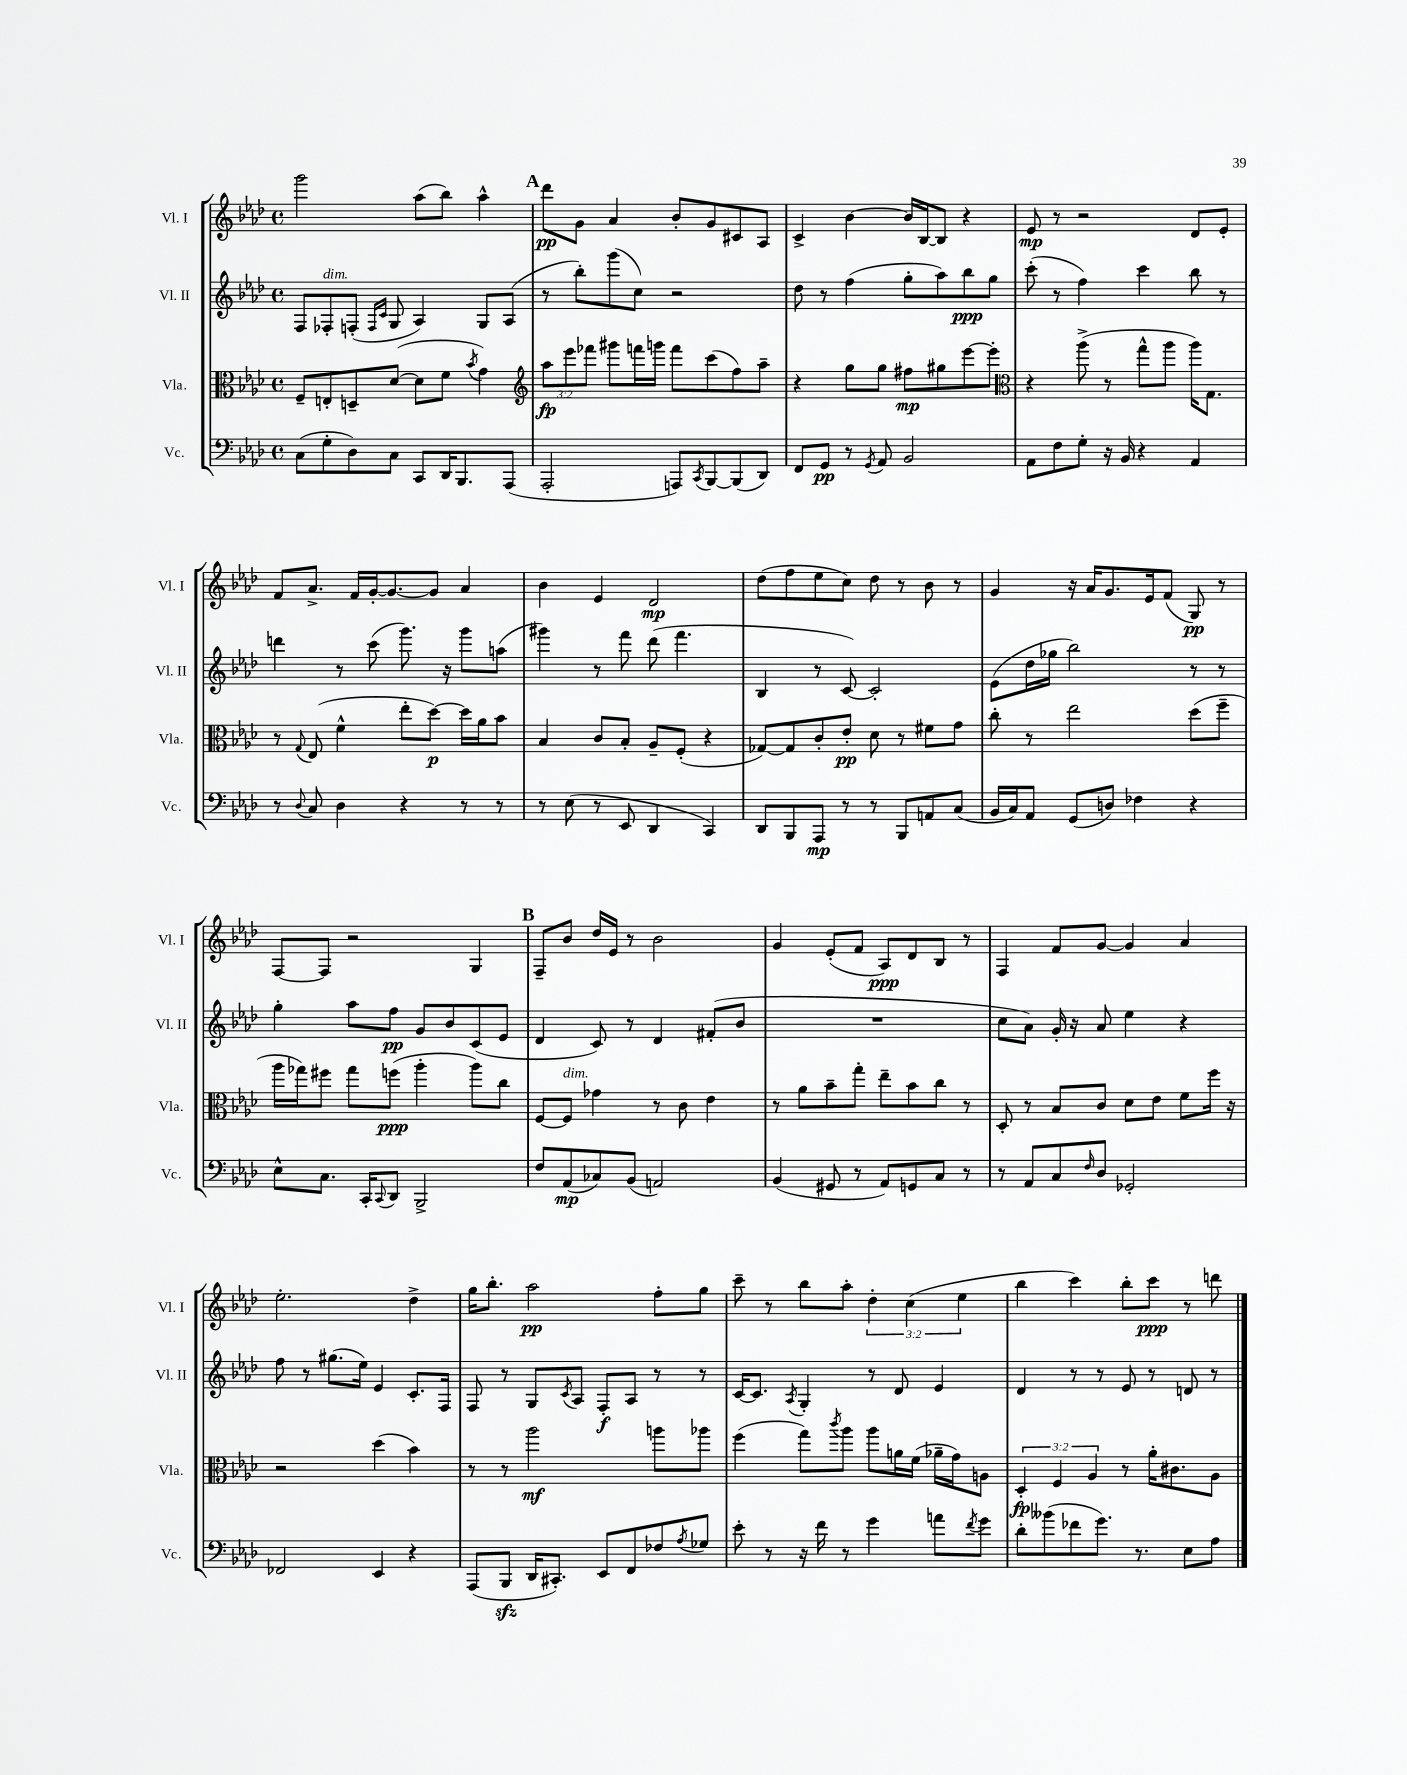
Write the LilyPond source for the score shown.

<<
\new StaffGroup <<
\new Staff = "s0" \with { instrumentName = "Vl. I" shortInstrumentName = "Vl. I" } {
    \clef treble \key aes \major \defaultTimeSignature \time 4/4 \override Staff.TupletNumber.text = #tuplet-number::calc-fraction-text
    g'''2 aes''8( bes''8) aes''4-^ |
    \mark \markup { \bold "A" } des'''8\pp g'8 aes'4 bes'8-. g'8 cis'8 aes8 |
    c'4-> bes'4~ bes'16 bes16~ bes8 r4 |
    ees'8\mp r8 r2 des'8 ees'8-. |
    f'8 aes'8.-> f'16 g'16~-. g'8.~ g'8 aes'4 |
    bes'4 ees'4 des'2\mp |
    des''8( f''8 ees''8 c''8) des''8 r8 bes'8 r8 |
    g'4 r16 aes'16 g'8. ees'16 f'8( g8\pp) r8 |
    f8~ f8 r2 g4 |
    \mark \markup { \bold "B" } f8-- bes'8 des''16 ees'16 r8 bes'2 |
    g'4 ees'8-.( f'8 aes8\ppp) des'8 bes8 r8 |
    f4 f'8 g'8~ g'4 aes'4 |
    ees''2.-. des''4-> |
    g''16 bes''8.-. aes''2\pp f''8-. g''8 |
    c'''8-- r8 bes''8 aes''8-. \tuplet 3/2 { des''4-. c''4( ees''4 } |
    bes''4 c'''4) bes''8-. c'''8\ppp r8 d'''8 \bar "|." |
}
\new Staff = "s1" \with { instrumentName = "Vl. II" shortInstrumentName = "Vl. II" } {
    \clef treble \key aes \major \defaultTimeSignature \time 4/4
    f8 fes8-.^\markup { \italic "dim." } f8-.( \grace { f16 c'16 } g8 aes4) g8 aes8( |
    \mark \markup { \bold "A" } r8 bes''8-.) g'''8( c''8) r2 |
    des''8 r8 f''4( g''8-. aes''8) bes''8\ppp g''8 |
    c'''8-.( r8 f''4) c'''4 bes''8 r8 |
    d'''4 r8 c'''8( g'''8.) r16 g'''8 a''8( |
    gis'''4) r8 f'''8 des'''8( f'''4. |
    bes4 r8 c'8~) c'2-. |
    ees'8( des''16 ges''16 bes''2) r8 r8 |
    g''4-. aes''8 f''8\pp g'8 bes'8 c'8( ees'8 |
    \mark \markup { \bold "B" } des'4 c'8) r8 des'4 fis'8-.( bes'8 |
    R1 |
    c''8 aes'8) g'16-. r16 aes'8 ees''4 r4 |
    f''8 r8 gis''8.( ees''16) ees'4 c'8.-. f16 |
    f8 r8 g8 \acciaccatura { c'8 } aes8 f8-.\f aes8 r8 r8 |
    c'16~ c'8. \acciaccatura { aes8 } g4-. r8 des'8 ees'4 |
    des'4 r8 r8 ees'8 r8 d'8 r8 \bar "|." |
}
\new Staff = "s2" \with { instrumentName = "Vla." shortInstrumentName = "Vla." } {
    \clef alto \key aes \major \defaultTimeSignature \time 4/4 \override Staff.TupletNumber.text = #tuplet-number::calc-fraction-text
    f8-- e8-. d8-- des'8~( des'8 f'8 \acciaccatura { bes'8 } g'4) |
    \mark \markup { \bold "A" } \clef treble \tuplet 3/2 { aes''8\fp ees'''8 fes'''8 } gis'''8 f'''16 g'''16 f'''8 c'''8( f''8) aes''8-- |
    r4 g''8 g''8 fis''8\mp gis''8 ees'''8~ ees'''8-. |
    \clef alto r4 aes''8->( r8 g''8-^ aes''8 aes''16) g8. |
    r8 \appoggiatura { g8 } ees8( f'4-^ ees''8-. des''8~\p) des''16 aes'16 bes'8 |
    bes4 c'8 bes8-. aes8-- f8-.( r4 |
    ges8~) ges8 c'8-. ees'8-.\pp des'8 r8 fis'8 g'8 |
    c''8-. r8 ees''2 des''8( f''8-- |
    aes''16 ges''16) fis''8 ges''8 f''8\ppp( aes''4-. aes''8) c''8 |
    \mark \markup { \bold "B" } f8~ f8^\markup { \italic "dim." } ges'4 r8 c'8 ees'4 |
    r8 aes'8 bes'8-- g''8-. ees''8-- bes'8 c''8 r8 |
    des8-. r8 bes8 c'8 des'8 ees'8 f'8 f''16 r16 |
    r2 des''4( bes'4) |
    r8 r8 aes''2\mf a''8 aes''8 |
    f''4( g''8) \acciaccatura { c'''8 } aes''8 aes''8 a'16 f'16( aes'16-- g'16) a8 |
    \tuplet 3/2 { des4-.\fp f4 aes4 } r8 aes'16-. cis'8. aes8 \bar "|." |
}
\new Staff = "s3" \with { instrumentName = "Vc." shortInstrumentName = "Vc." } {
    \clef bass \key aes \major \defaultTimeSignature \time 4/4
    c8( g8-. des8) c8 c,8 des,16 bes,,8. aes,,8( |
    \mark \markup { \bold "A" } aes,,2-. a,,8) \acciaccatura { c,8 } bes,,8~ bes,,8( des,8) |
    f,8 g,8\pp r8 \acciaccatura { g,8 } aes,8 bes,2 |
    aes,8 f8 g8-. r16 bes,16 r4 aes,4 |
    r8 \appoggiatura { des8 } c8 des4 r4 r8 r8 |
    r8 ees8( r8 ees,8 des,4 c,4) |
    des,8 bes,,8 aes,,8\mp r8 r8 bes,,8 a,8 c8( |
    bes,16 c16) aes,8 g,8( d8) fes4 r4 |
    ees8-^ c8. c,16-. \appoggiatura { c,8 } des,8 bes,,2-> |
    \mark \markup { \bold "B" } f8 aes,8\mp( ces8) bes,8( a,2) |
    bes,4( gis,8 r8 aes,8) g,8 c8 r8 |
    r8 aes,8 c8 \grace { f16 } des8 ges,2-. |
    fes,2 ees,4 r4 |
    aes,,8( bes,,8\sfz des,16 cis,8.-.) ees,8 f,8 fes8 \acciaccatura { aes8 } ges8 |
    ees'8-. r8 r16 f'16 r8 g'4 a'8 \acciaccatura { f'8 } g'8 |
    des'8-. beses'8( fes'8 g'8.) r8. ees8 aes8 \bar "|." |
}
>>
>>
\layout { \context { \Score \remove "Bar_number_engraver" } }
